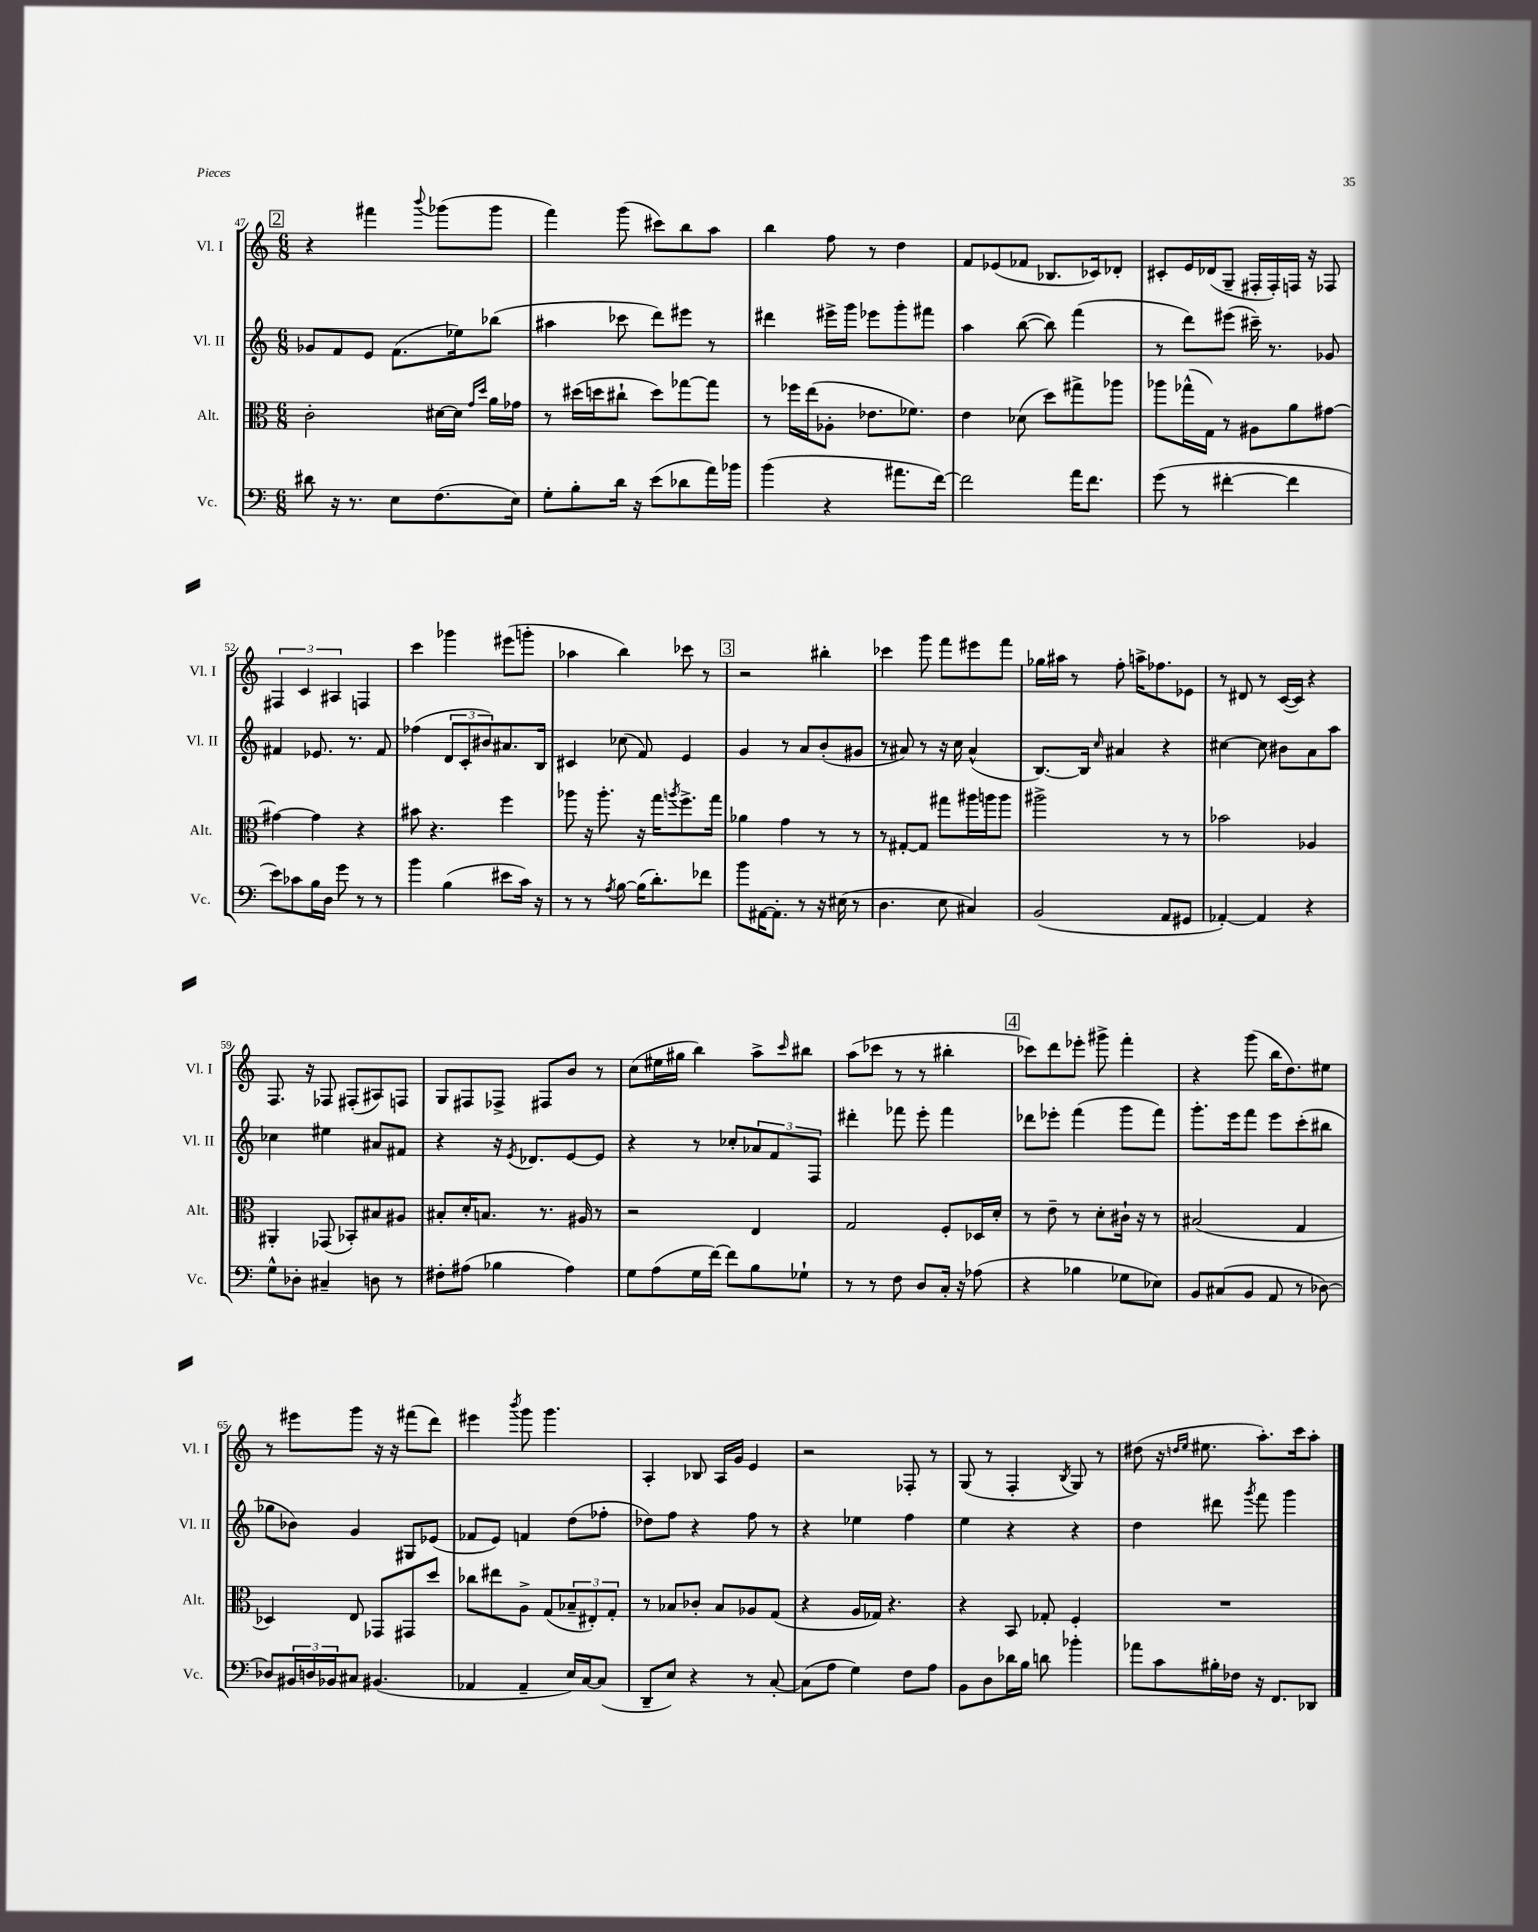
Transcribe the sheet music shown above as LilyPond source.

<<
\new StaffGroup <<
\new Staff = "s0" \with { instrumentName = "Vl. I" shortInstrumentName = "Vl. I" } {
    \clef treble \key c \major \numericTimeSignature \time 6/8
    \mark \markup { \box "2" } r4 fis'''4 \appoggiatura { b'''8 } ges'''8( ges'''8 |
    f'''4) g'''8( cis'''8) b''8 a''8 |
    b''4 f''8 r8 d''4 |
    f'8 ees'8( fes'8 bes8. ces'16) des'8-. |
    cis'8-. e'16 des'16( g8-- fis16-. fis16-.) f16 r16 fes8 |
    \tuplet 3/2 { fis4 c'4 ais4 } f4 |
    c'''4 ges'''4 eis'''8( g'''8-. |
    aes''4 b''4) ces'''8 r8 |
    \mark \markup { \box "3" } r2 bis''4-. |
    ces'''4 g'''8 f'''8 eis'''8 f'''8 |
    ges''16 ais''16 r8 f''8-. a''16-> fes''8. ees'8 |
    r8 dis'8 r8 c'16~( c'16) r4 |
    f8. r16 fes8 fis8-.( ais8) f8 |
    g8 fis8 fes8-> fis8 b'8 r8 |
    c''8( eis''16 gis''16 b''4) a''8-> \grace { c'''16 } bis''8 |
    a''8( ces'''8 r8 r8 bis''4-. |
    \mark \markup { \box "4" } ces'''8) d'''8 ees'''8-. gis'''8-> f'''4-. |
    r4 g'''8( b''16 d''8.) eis''8 |
    r8 eis'''8 g'''8 r16 r16 fis'''8( d'''8) |
    eis'''4 \acciaccatura { b'''8 } g'''8 g'''4. |
    a4-. bes8 a16 g'16 e'4 |
    r2 fes8-. r8 |
    g8( r8 f4-. \acciaccatura { b8 } g8) r8 |
    dis''8( r16 \grace { d''16 e''16 } eis''8. a''8.-.) c'''16 a''8-. \bar "|." |
}
\new Staff = "s1" \with { instrumentName = "Vl. II" shortInstrumentName = "Vl. II" } {
    \clef treble \key c \major \numericTimeSignature \time 6/8
    \mark \markup { \box "2" } ges'8 f'8 e'8 f'8.( ees''16) bes''8( |
    ais''4 ces'''8 d'''8) eis'''8 r8 |
    dis'''4 eis'''16-> g'''16 ees'''8 g'''8-. fis'''8 |
    a''4 b''8~( b''8) f'''4( |
    r8 d'''8) eis'''8( cis'''16--) r8. ges'8 |
    fis'4 ees'8. r8. fis'8 |
    fes''4( \tuplet 3/2 { d'8 c'8-. bis'8) } ais'8. b16 |
    cis'4 ces''8( f'8) e'4 |
    \mark \markup { \box "3" } g'4 r8 a'8 b'8-.( gis'8 |
    r8 ais'8) r8 r16 c''16 ais'4-^( |
    b8.~) b16 \grace { c''16 } ais'4 r4 |
    cis''4~ cis''8 bis'8 a'8 a''8 |
    ces''4 eis''4 ais'8 fis'8 |
    r4 r16 \acciaccatura { e'8 } des'8. e'8~ e'8 |
    r4 r8 ces''8-. \tuplet 3/2 { aes'8 f'8 f8 } |
    dis'''4-. fes'''8 e'''8-. fes'''4 |
    \mark \markup { \box "4" } des'''8 ees'''8-. f'''4( g'''8 f'''8) |
    g'''8.-. e'''16 f'''8 e'''8 c'''8-.( bis''8 |
    ges''8 bes'8) g'4 gis8 ees'8( |
    fes'8 e'8) f'4 d''8( fes''8-. |
    des''8) f''8 r4 f''8 r8 |
    r4 ees''4 f''4 |
    e''4 r4 r4 |
    d''4 dis'''8 \acciaccatura { g'''8 } f'''8 g'''4 \bar "|." |
}
\new Staff = "s2" \with { instrumentName = "Alt." shortInstrumentName = "Alt." } {
    \clef alto \key c \major \numericTimeSignature \time 6/8
    \mark \markup { \box "2" } c'2-. dis'16~ dis'16 \grace { g'16 d''16 } a'16 ges'16 |
    r8 dis''16( d''16 cis''8-! d''8) ges''8~ ges''8 |
    r8 fes''16 e''16( aes8-. ees'8. fes'8.) |
    e'4 des'8( d''8) gis''8-> aes''8 |
    aes''8 ges''16-^( g16) r8 ais8 a'8 gis'8~ |
    gis'4~ gis'4 r4 |
    bis'8 r4. f''4 |
    aes''8 r16 aes''8.-. r16 g''16 \acciaccatura { a''8 } f''8.-> g''16 |
    \mark \markup { \box "3" } aes'4 g'4 r8 r8 |
    r8 gis8~-. gis8 gis''8 ais''16 a''16 a''8 |
    ais''2-> r8 r8 |
    bes'2 aes4 |
    ais,4-. ges,8( bes,8-.) bis8 ais8 |
    bis8-. d'16-. b8. r8. ais16 r8 |
    r2 e4 |
    g2 f8-. des16 d'16-. |
    \mark \markup { \box "4" } r8 e'8-- r8 d'8-. cis'16-! r16 r8 |
    bis2( g4 |
    des4) e8 ges,8 gis,8 d''8 |
    ces''8 eis''8 a8-> g8( \tuplet 3/2 { bes8-- eis8-.) g8-. } |
    r8 bes8 ces'8-. bes8 aes8 g8( |
    r4 a16 ges16) r4. |
    r4 b,8 ges8-. f4-. |
    R2. \bar "|." |
}
\new Staff = "s3" \with { instrumentName = "Vc." shortInstrumentName = "Vc." } {
    \clef bass \key c \major \numericTimeSignature \time 6/8
    \mark \markup { \box "2" } dis'8 r16 r8. e8 f8.( e16) |
    g8-. b8-. d'16 r16 e'8( des'8 a'16) bes'16 |
    b'4( r4 ais'8. f'16~) |
    f'2 a'16 f'8. |
    g'8( r8 fis'4~-. fis'4 |
    e'8) ces'8 b16 d16 g'8 r8 r8 |
    b'4 b4( eis'8 c'16) r16 |
    r8 r8 \acciaccatura { a8 } b8~ b16( d'8.-.) fes'8 |
    \mark \markup { \box "3" } b'8 ais,16~ ais,8.-. r8 r16 eis16( r8 |
    d4. e8 cis4) |
    b,2( a,8 gis,8 |
    aes,4~-.) aes,4 r4 |
    g8-^ des8-. cis4-- d8 r8 |
    fis8-. ais8( bes4 ais4) |
    g8 a8( g16 f'16~) f'8 b8 ges8-! |
    r8 r8 f8 d8 c16-. r16 aes8( |
    \mark \markup { \box "4" } r4 bes4 ges8 ees8) |
    b,8 cis8( b,8 a,8 r8 des8~) |
    des8 \tuplet 3/2 { bis,16 d16 bes,16 } cis8 bis,4.( |
    aes,4 aes,4-- e16) c16~ c8( |
    d,8-- e8) r4 r8 c8~-. |
    c8( a8 g4) f8 a8 |
    b,8 d8 des'16 b16 d'8 bes'4-. |
    aes'8 c'8 bis16-. fes16 r16 f,8. des,8 \bar "|." |
}
>>
>>
\layout { \context { \Score currentBarNumber = #47 } }
